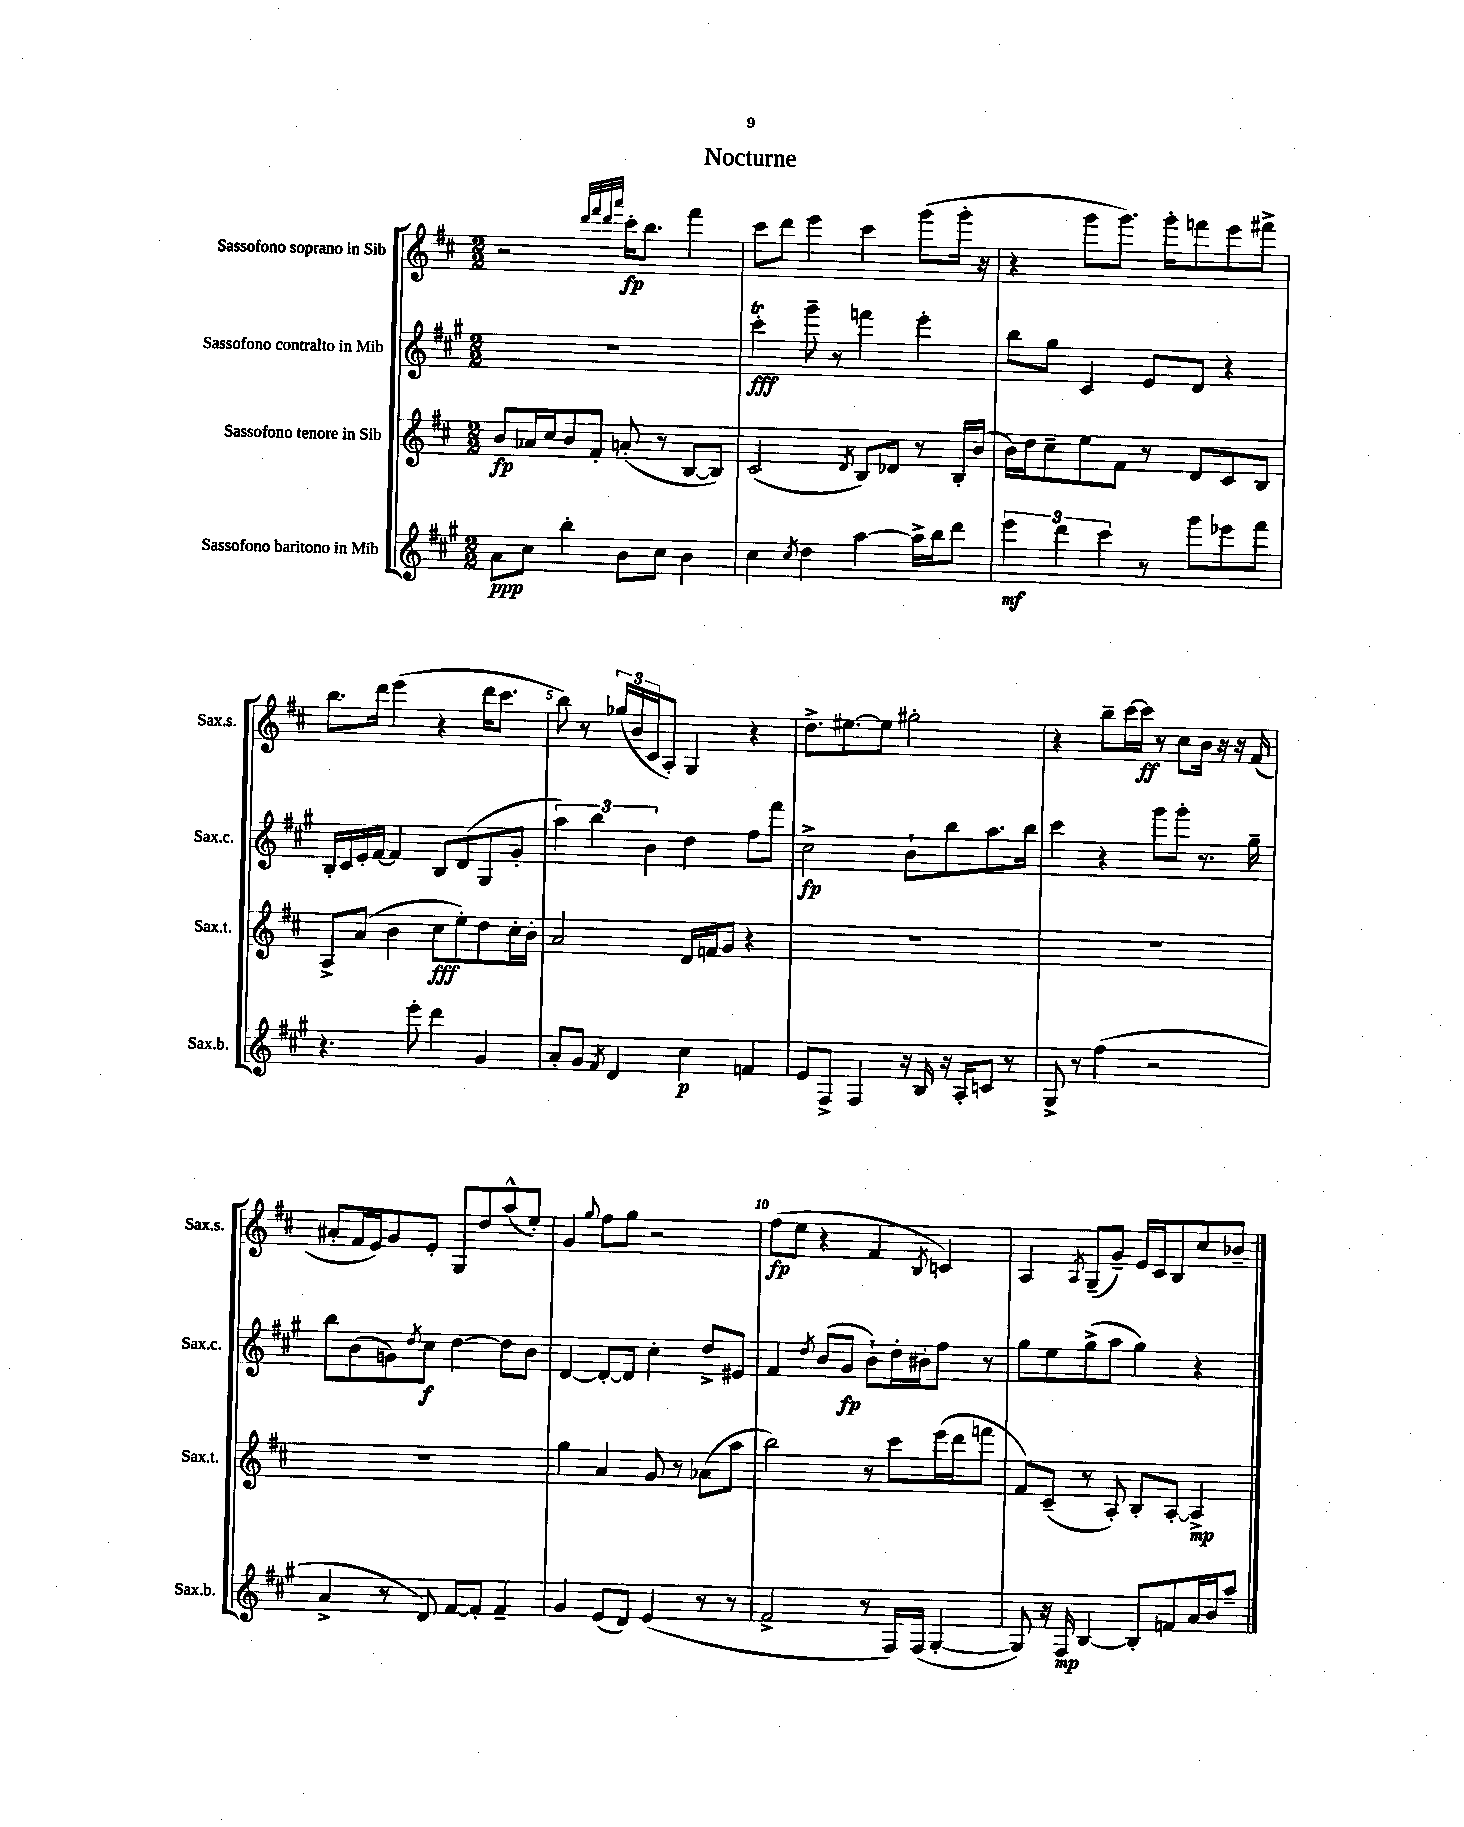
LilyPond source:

\header { title = "Nocturne" }
<<
\new StaffGroup <<
\new Staff = "s0" \with { instrumentName = "Sassofono soprano in Sib" shortInstrumentName = "Sax.s." } {
    \clef treble \key d \major \numericTimeSignature \time 2/2
    r2 \grace { d'''32 fis'''32 d'''32 a'''32 } cis'''16-.\fp b''8. fis'''4 |
    cis'''8 d'''8 e'''4 cis'''4 g'''8( g'''16-. r16 |
    r4 g'''8 g'''8.) g'''16-. f'''8 e'''8 fis'''8-> |
    b''8. d'''16 e'''4( r4 d'''16 cis'''8. |
    b''8) r8 \tuplet 3/2 { ges''16( b'16 cis'16 } a8-.) g4 r4 |
    d''8.-> eis''8.~ eis''8 gis''2-. |
    r4 b''8-- cis'''16~ cis'''16\ff r8 cis''8 b'16 r16 r16 fis'16( |
    ais'8-. fis'16 e'16) g'8 e'8-. g8 d''8 a''8-^( e''8-.) |
    g'4 \appoggiatura { g''8 } fis''8 g''8 r2 |
    fis''8\fp( e''8 r4 fis'4 \acciaccatura { b8 } c'4) |
    a4 \acciaccatura { a8 } g8--( g'8--) e'16 cis'16 b8 cis''8 bes'8-- \bar "|." |
}
\new Staff = "s1" \with { instrumentName = "Sassofono contralto in Mib" shortInstrumentName = "Sax.c." } {
    \clef treble \key a \major \numericTimeSignature \time 2/2
    R1 |
    cis'''4-.\trill\fff gis'''8-- r8 f'''4 e'''4-. |
    b''8 gis''8 cis'4 e'8 d'8 r4 |
    b16-. cis'16 e'16-. fis'16~ fis'4 b8 d'8( gis8 gis'8-. |
    \tuplet 3/2 { a''4) b''4 b'4 } d''4 fis''8 fis'''8 |
    cis''2->\fp b'8-! b''8 a''8. b''16 |
    cis'''4 r4 gis'''8 gis'''8-. r8. gis''16-- |
    b''8 b'8( g'8) \acciaccatura { d''8 } cis''8\f d''4~ d''8 b'8 |
    d'4~ d'8~-. d'8 cis''4-. d''8-> eis'8 |
    fis'4 \acciaccatura { d''8 } b'8( gis'8\fp b'8-!) d''16-. bis'16-. fis''8 r8 |
    gis''8 e''8 gis''8->( a''8 gis''4) r4 \bar "|." |
}
\new Staff = "s2" \with { instrumentName = "Sassofono tenore in Sib" shortInstrumentName = "Sax.t." } {
    \clef treble \key d \major \numericTimeSignature \time 2/2
    b'8\fp aes'16 cis''16 b'8 fis'8-. a'8-.( r8 b8~ b8) |
    cis'2( \acciaccatura { d'8 } b8) des'8 r8 b16-. b'16( |
    b'16) d''16 cis''8-- e''8 fis'8 r8 d'8 cis'8 b8 |
    a8-> a'8( b'4 cis''8\fff e''8-.) d''8 cis''16-. b'16-. |
    a'2 d'16 f'16 g'8 r4 |
    R1 |
    R1 |
    R1 |
    g''4 a'4 g'8 r8 aes'8( a''8 |
    b''2) r8 cis'''8 e'''16( d'''16 f'''8 |
    fis'8) cis'8--( r8 a8-.) b8-. a8~-. a4->\mp \bar "|." |
}
\new Staff = "s3" \with { instrumentName = "Sassofono baritono in Mib" shortInstrumentName = "Sax.b." } {
    \clef treble \key a \major \numericTimeSignature \time 2/2
    a'8\ppp cis''8 b''4-. b'8 cis''8 b'4 |
    cis''4 \acciaccatura { cis''8 } d''4 a''4~ a''16-> b''16 d'''8 |
    \tuplet 3/2 { e'''4\mf d'''4 cis'''4 } r8 gis'''8 ees'''8 fis'''8 |
    r4. e'''8-. d'''4 gis'4 |
    a'8-. gis'8 \acciaccatura { fis'8 } d'4 cis''4\p f'4 |
    e'8 fis8-> fis4 r16 b16 r16 a16-. c'8 r8 |
    gis8-> r8 fis''4( r2 |
    a'4-> r8 d'8) fis'8~ fis'8-. fis'4-- |
    gis'4 e'8( d'8) e'4( r8 r8 |
    fis'2-> r8 fis16) fis16( gis4~-. |
    gis8) r16 fis16\mp b4~ b8-. f'8 a'16 b'16 a''8-- \bar "|." |
}
>>
>>
\layout { \context { \Score \override BarNumber.break-visibility = ##(#f #t #t) barNumberVisibility = #(every-nth-bar-number-visible 5) } }
